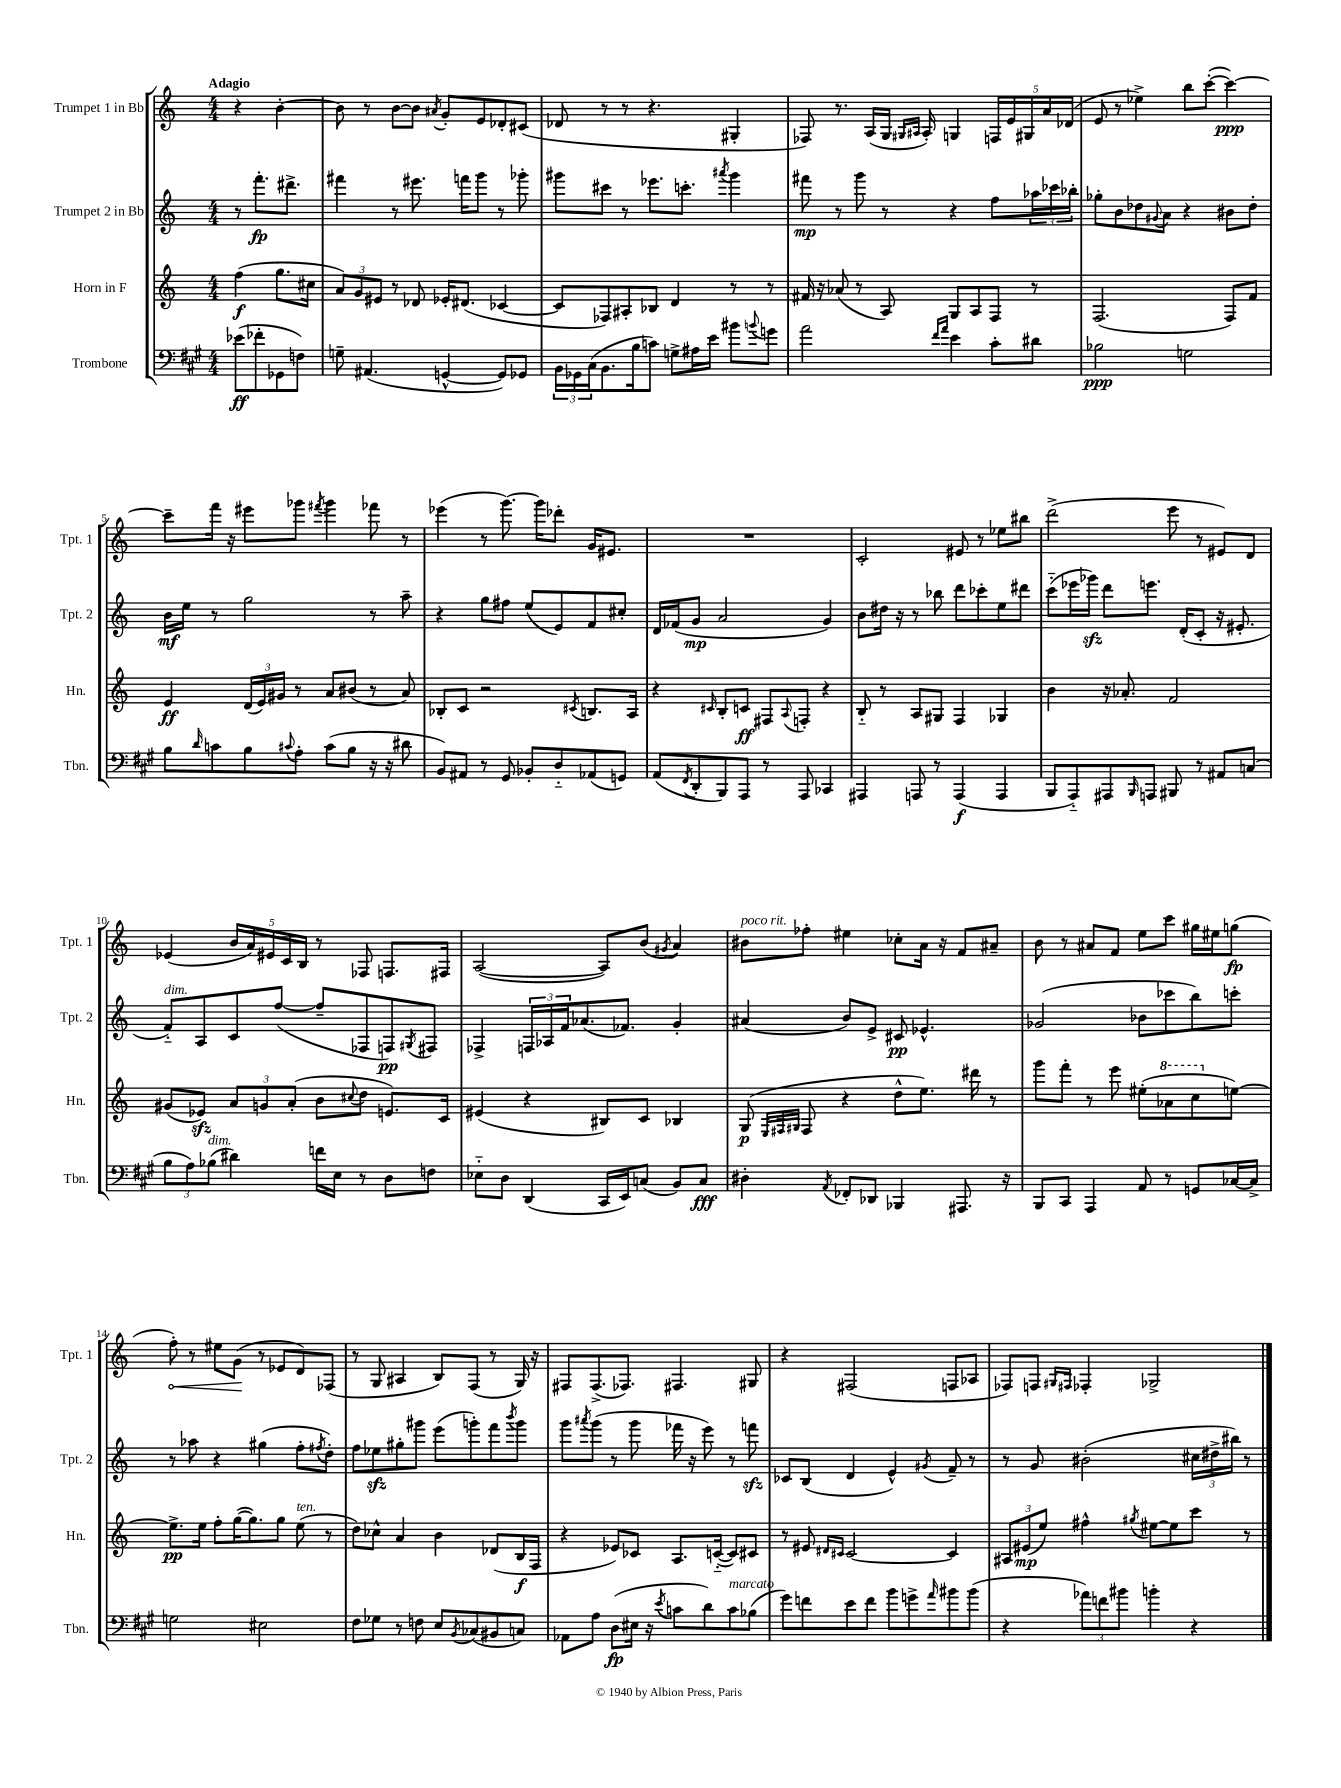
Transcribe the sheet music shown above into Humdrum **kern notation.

**kern	**kern	**kern	**kern
*staff4	*staff3	*staff2	*staff1
*clefF4	*clefG2	*clefG2	*clefG2
*k[f#c#g#]	*k[]	*k[]	*k[]
*M4/4	*M4/4	*M4/4	*M4/4
(8e-\L	(4ff\	8r	4r
8f-'\	.	8.fff'\L	.
8GG-\	8.gg\L	.	[4b'\
.	.	8.ddd#^\J	.
8F\J)	.	.	.
.	16cc#\Jk	.	.
=	=	=	=
8G~\	12a/L)	4fff#\	8b\]
.	12g/	.	.
(4.AA#/	.	.	8r
.	12e#/J	.	.
.	8r	8r	[8b\L
.	8d-/	8.eee#\	8b\]J
.	.	.	8qa#/
[4GG^^/	16e-'/LK	.	8g'/L
.	(8.d#/J	16fff\LK	.
.	.	8ggg\J	8e/
8GG/]L)	[4c-/	8r	8d-'/
8GG-/J	.	8ggg-'\	(8c#/J
=	=	=	=
24BB\LL	8c-/]L	8ggg#\L	8d-/
24GG-\	.	.	.
(24C#\J	.	.	.
8.BB\	8F-/)	8ccc#\J	8r
.	8A#'/	8r	8r
16B\k	.	.	.
8c\J)	8B-/J	8.eee-\L	4.r
8G^\L	4d/	.	.
.	.	8.ccc'\J	.
16A#\L	.	.	.
16e\JJ	.	.	.
.	.	8qaaa#/	.
8b#\L	8r	4ggg#\	4G#'/
8qqb/	.	.	.
8g\J	8r	.	.
=	=	=	=
2a\	16f#/	8fff#\	8F-/)
.	16r	.	.
.	(8a-/	8r	8.r
.	8r	8ggg\	.
.	.	.	(16A/LL
.	8A/)	8r	16G/JJ
.	.	.	16qqG#/LL
.	.	.	16qqA#/JJ
.	.	.	16A#'/)
16qqf#/LL	.	.	.
16qqa/JJ	.	.	.
4e\	8G/L	4r	4G/
.	8A/	.	.
8c#'\L	8F/J	8ff\L	20F/LL
.	.	.	20e/
.	.	.	20G#/
8d#\J	8r	24aa-\L	.
.	.	.	20a/
.	.	24ccc-\	.
.	.	.	(20d-/JJ
.	.	24bb-'\JJ	.
=	=	=	=
2B-\	(2.F/	8gg-'\L	8e/
.	.	8b\	8r
.	.	8dd-\	4ee-^\)
.	.	8qqg#/	.
.	.	8a\J	.
2G\	.	4r	8bb\L
.	.	.	([8ccc'\J
.	8F/L)	8b#\L	4ccc\_)
.	8f/J	8dd-'\J	.
=	=	=	=
8B\L	4e/	16b\LL	8ccc~\]L
.	.	16ee\JJ	.
16qqd/	.	.	.
8c\	.	8r	16fff\Jk
.	.	.	16r
8B\	(24d/LL	2gg\	8eee#\L
.	24e/)	.	.
.	24g#/JJ	.	.
8qqc#/	.	.	.
8A'\J	8r	.	8ggg-\J
.	.	.	8qfff#/
(8c#\L	8a/L	.	4ggg-\
8B\J	(8b#/J	.	.
16r	8r	8r	8fff-\
16r	.	.	.
8d#\	8a/)	8aa~\	8r
=	=	=	=
8BB/L)	8B-'/L	4r	(4eee-\
8AA#/J	8c/J	.	.
8r	2r	8gg\L	8r
8GG#/	.	8ff#\J	[8.ggg\)
8BB-'/L	.	(8ee/L	.
.	.	.	16ggg\]LK
8D'~/	.	8e/)	8ddd-'\J
.	8qc#/	.	.
(8AA-/	8.B/L	8f/	16g/LK
.	.	.	8.e#/J
8GG/J)	.	8cc#'/J	.
.	16A/Jk	.	.
=	=	=	=
(8AA/L	4r	16d/LL	1r
.	.	(16f-/J	.
8qFF#/	.	.	.
8DD'/	.	8g/J	.
.	16qqc#/	.	.
8BBB/)	8B'/L	2a/	.
8AAA/J	8c/J	.	.
8r	8F#/L	.	.
.	8qqA/	.	.
8AAA/	8F'/J	.	.
4CC-/	4r	4g/)	.
=	=	=	=
4AAA#/	8B'~/	8b\L	2c'/
.	8r	16dd#\Jk	.
.	.	16r	.
8AAA/	8A/L	8r	.
8r	8G#/J	8bb-\	.
(4AAA/	4F/	8ddd\L	8e#/
.	.	8ccc-'\	8r
4AAA/	4G-/	8ee\	8ee-\L
.	.	8ddd#\J	8bb#\J
=	=	=	=
8BBB/L	4b\	(8ccc'~\L	(2ddd^\
8AAA'~/)	.	16eee-\L	.
.	.	16ggg-\JJ)	.
8AAA#/	16r	8ddd\L	.
.	8.a-'/	.	.
16qqBBB/	.	.	.
8AAA/J	.	8.eee\J	.
8BBB#/	2f/	.	8eee\
.	.	(16d'/LK	.
8r	.	8c'/J	8r
8AA#/L	.	16r	8e#/L)
.	.	8.e#'/	.
(8C/J	.	.	8d/J
=	=	=	=
12B\L	(8g#/L	8f'~/L)	(4e-/
12A\)	.	.	.
.	8e-/J)	8A/	.
(12B-\J	.	.	.
4d#\)	12a/L	8c/	20b/LL
.	.	.	20a/)
.	12g/	.	.
.	.	.	20e#/
.	.	([8ff/J	.
.	.	.	20c/
.	(12a'/J	.	.
.	.	.	20B/JJ
16f\LL	8b\L	8ff~/]L	8r
16E\JJ	.	.	.
.	8qqcc#/	.	.
8r	8dd\J	8F-/	8F-/
8D\L	8.e/L)	8F/)	8.F/L
.	.	8qG#/	.
8F\J	.	8F#/J	.
.	16c/Jk	.	16F#/Jk
=	=	=	=
8E-'~\L	(4e#/	4F-^/	([2A/
8D\J	.	.	.
(4DD/	4r	24F/LL	.
.	.	24A-/	.
.	.	24f/J	.
.	.	(8.a-/	.
16CC#/LL	8B#/L)	.	8A/]L)
16EE/J)	.	8.f-/J)	.
(8C/J	8c/J	.	(8b/J
.	.	.	8qg#/
8BB/L)	4B-/	4g'/	4a/)
8C/J	.	.	.
=	=	=	=
4D#'\	(8G/	(4a#/	8b#\L
.	32qqE/LLL	.	.
.	32qqF#/	.	.
.	32qqG#/JJJ	.	.
.	8F#/	.	8ff-'\J
8qAA/	.	.	.
8FF-'/L	4r	8b/L)	4ee#\
8DD-/J	.	8e^/J	.
4BBB-/	8dd^^\L	8c#/	8cc-'\L
.	8.ee\J)	4.e-^^/	16a\Jk
.	.	.	16r
8.AAA#/	.	.	8f/L
.	16ddd#\	.	.
.	8r	.	8a#~/J
16r	.	.	.
=	=	=	=
8BBB/L	8ggg\L	(2g-/	8b\
8CC#/J	8fff'\J	.	8r
4AAA/	8r	.	8a#/L
.	8eee\	.	8f/J
8AA/	(8ee#'\L	8b-\L	8ee\L
8r	8aa-\	8ccc-\	8ccc\J
8GG/L	8ccc\	8bb\)	16gg#\LL
.	.	.	16ee#\J
[16C-/L	[8ee\J)	8ccc'\J	(8gg\J
16C-^/]JJ	.	.	.
=	=	=	=
2G\	8.ee^\]L	8r	8ff'\)
.	.	8aa-\	8r
.	16ee\Jk	.	.
.	8ff'\L	4r	8ee#\L
.	([16gg\K	.	(8g\J
.	8.gg\])	.	.
2E#\	.	(4gg#\	8r
.	8gg\J	.	8e-/L
.	(8ee\	8ff'\L	8d/)
.	.	8qff#/	.
.	8r	8dd'\J)	(8F-/J
=	=	=	=
8F#\L	8dd\L)	8ff\L	8r
8G-\J	8cc-^^\J	8ee-\	8G/
8r	4a/	8gg#'\	4A#/
8F\	.	8ggg#\J	.
8E/L	4b\	(8eee\L	8B/L)
8qBB/	.	.	.
(8C-/	.	8ggg'\)	(8F/J
8BB#/	(8d-/L	8fff\	8r
.	.	8qbbb/	.
8C/J)	16B/L	8ggg\J	16G/)
.	16F/JJ	.	16r
=	=	=	=
8AA-\L	4r	8ggg\L	8F#/L
.	.	8qaaa#/	.
8A\J	.	(8ggg\J	(8.F#^/
(8D\L	8e-/L)	8r	.
.	.	.	8.F-/J)
16E#\Jk	8c-/J	8ggg\	.
16r	.	.	.
8qe/	.	.	.
8c\L	8.A/L	16fff-\	4.F#/
.	.	16r	.
8d\)	.	8eee\)	.
.	([16c'~/Jk	.	.
8c\	8c/]L)	8r	.
(8B-\J	8c#/J	8fff\	8G#/
=	=	=	=
8g#\L)	8r	8c-/L	4r
8f\	8e#/	(8B/J	.
.	16qqd#/LL	.	.
.	16qqc#/JJ	.	.
8e\	[2c#/	4d/	(2F#/
8f\J	.	.	.
8b\L	.	4e^^/)	.
8g^\	.	.	.
16qqa/	.	8qg#/	.
8b#\	4c#/]	8f~/	8F/L
(8b#\J	.	8r	8A-/J
=	=	=	=
4r	12A#/L	8r	8F-/L)
.	(12e#/	.	.
.	.	8g/	8F/J
.	12ee/J)	.	.
.	.	.	16qqG#/LL
.	.	.	16qqF#/JJ
12a-\L)	4ff#^^\	(2b#'\	4F-'/
12f\	.	.	.
12b#\J	.	.	.
.	8qgg#/	.	.
4b'\	[8ee#\L	.	2G-^/
.	8ee#\]	.	.
4r	8ccc\J	24cc#\LL	.
.	.	24dd#^\	.
.	.	24bb#\JJ)	.
.	8r	8r	.
==	==	==	==
*-	*-	*-	*-
